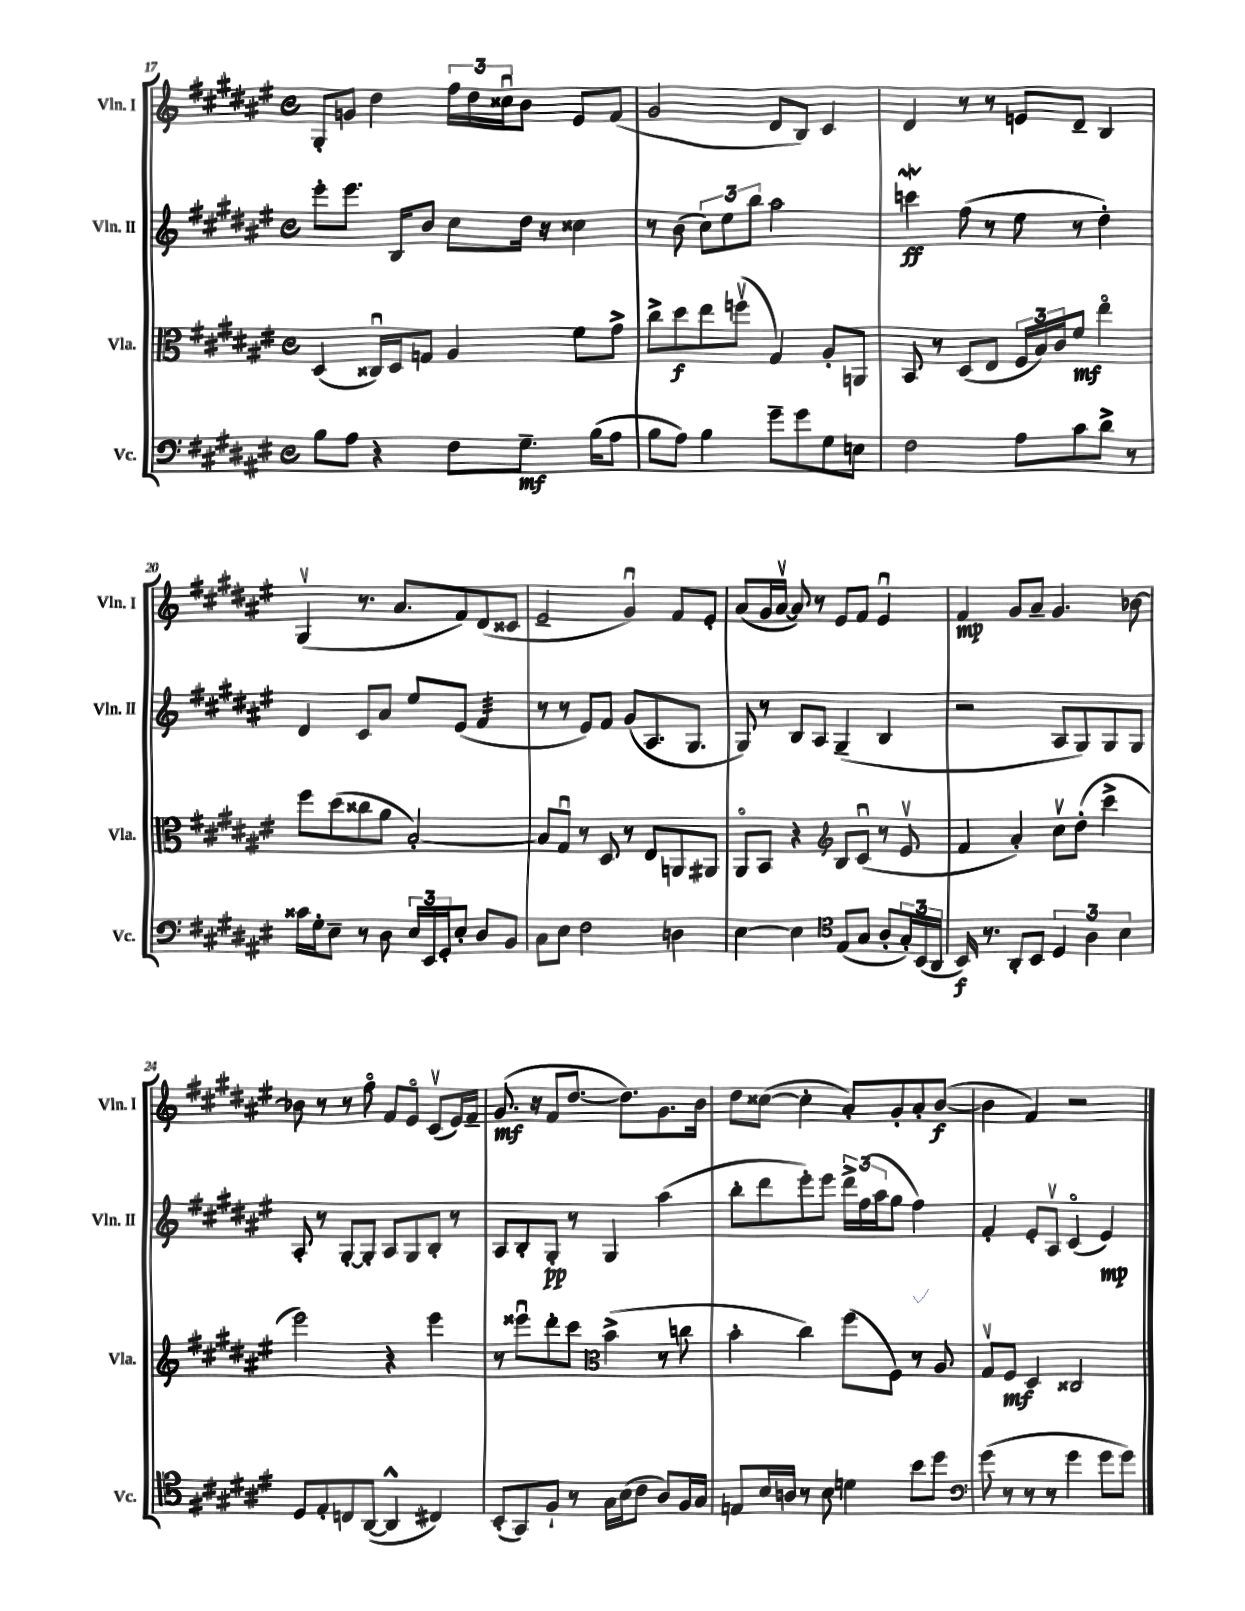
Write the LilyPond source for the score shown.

<<
\new StaffGroup <<
\new Staff = "s0" \with { instrumentName = "Vln. I" shortInstrumentName = "Vln. I" } {
    \clef treble \key fis \major \defaultTimeSignature \time 4/4
    gis8-. g'8 dis''4 \tuplet 3/2 { fis''16 dis''16 cisis''16\downbow } b'8 eis'8 fis'8( |
    gis'2 dis'8 b8) cis'4 |
    dis'4 r8 r8 e'8 dis'8-- b4 |
    gis4\upbow( r8. ais'8. fis'8) dis'8( cisis'8 |
    eis'2-- gis'4\downbow) fis'8 eis'8-. |
    ais'8( gis'16 ais'16~\upbow ais'8) r8 eis'8 fis'8 eis'4\downbow |
    fis'4\mp gis'8 ais'8-- gis'4. bes'8~ |
    bes'8 r8 r8 fis''8\flageolet fis'8 eis'8\flageolet cis'8\upbow( eis'16) fis'16-- |
    gis'8.\mf( r16 fis'8 dis''8.~ dis''8.) gis'8. b'16 |
    dis''8 cisis''8~( cisis''4-. ais'8-.) gis'8-. ais'8-. b'8~\f( |
    b'4 fis'4) r2 \bar "|." |
}
\new Staff = "s1" \with { instrumentName = "Vln. II" shortInstrumentName = "Vln. II" } {
    \clef treble \key fis \major \defaultTimeSignature \time 4/4
    eis'''8-. eis'''8. b16 b'8 cis''8 dis''16 r16 cisis''4 |
    r8 b'8( \tuplet 3/2 { cis''8) eis''8 b''8 } ais''2 |
    c'''4\mordent\ff fis''8( r8 eis''8 r8 dis''4-.) |
    dis'4 cis'8 ais'8 eis''8 eis'8( fis'4:32 |
    r8 r8 eis'8) fis'8 gis'8( ais8. gis8. |
    gis8) r8 b8 ais8 gis4--( b4 |
    r2 ais8 gis8) gis8 gis8 |
    ais8-. r8 gis8~-. gis8-. ais8 gis8 b8-. r8 |
    ais8 b8-. gis8-.\pp r8 gis4 ais''4( |
    b''8-. dis'''8 eis'''8-.) eis'''8 \tuplet 3/2 { dis'''16-> fis''16( ais''16 } gis''8 fis''4) |
    fis'4-. eis'8-. ais8\upbow cis'4\flageolet( eis'4\mp) \bar "|." |
}
\new Staff = "s2" \with { instrumentName = "Vla." shortInstrumentName = "Vla." } {
    \clef alto \key fis \major \defaultTimeSignature \time 4/4
    dis4( cisis16\downbow) dis16 g8 ais4 fis'8 gis'8-> |
    cis''8-> dis''8\f eis''8 f''8\upbow( gis4) ais8-. a,8 |
    b,8 r8 dis8( eis8 \tuplet 3/2 { fis16 b16) cis'16 } fis'8\mf eis''4\flageolet |
    fis''8 dis''8( cisis''8 ais'8 b2~-.) |
    b8 gis8\downbow r8 dis8 r8 eis8 a,8 ais,8 |
    ais,8\flageolet b,8 r4 \clef treble b8 cis'8\downbow( r8 eis'8\upbow |
    fis'4 ais'4-.) cis''8\upbow dis''8-.( cis'''4-> |
    eis'''2) r4 eis'''4 |
    r8 eisis'''8\downbow dis'''8-. cis'''8 \clef alto b'4->( r8 c''8 |
    b'4-. cis''4) fis''8( fis8) r8 ais8 |
    gis8\upbow fis8\mf dis4 cisis2 \bar "|." |
}
\new Staff = "s3" \with { instrumentName = "Vc." shortInstrumentName = "Vc." } {
    \clef bass \key fis \major \defaultTimeSignature \time 4/4
    b8 ais8 r4 fis8 gis8.--\mf b16( ais8 |
    b8 ais8) b4 gis'8-- gis'8 gis8 e8 |
    fis2 ais8 cis'8 dis'8-> r8 |
    cisis'16 gis16-. eis8-- r8 dis8 \tuplet 3/2 { eis16 eis,16 gis,16-. } eis8-. dis8 b,8 |
    cis8 eis8 fis2 d4 |
    eis4~ eis4 \clef tenor eis8( gis8 ais8-. \tuplet 3/2 { gis16-.) b,16( ais,16 } |
    b,16\f) r8. ais,8-. b,8 \tuplet 3/2 { dis4 ais4 b4 } |
    dis8 eis8-. c8 ais,8~( ais,4-^ cis4) |
    b,8-.( gis,8) fis8-! r8 gis16 b16( cis'8 ais8) fis16 gis16 |
    e8 b16 a16 r8 b8 d'4 b'8 dis''8 |
    \clef bass gis'8( r8 r8 r8 gis'4 gis'8 gis'8) \bar "|." |
}
>>
>>
\layout { \context { \Score currentBarNumber = #17 } }
